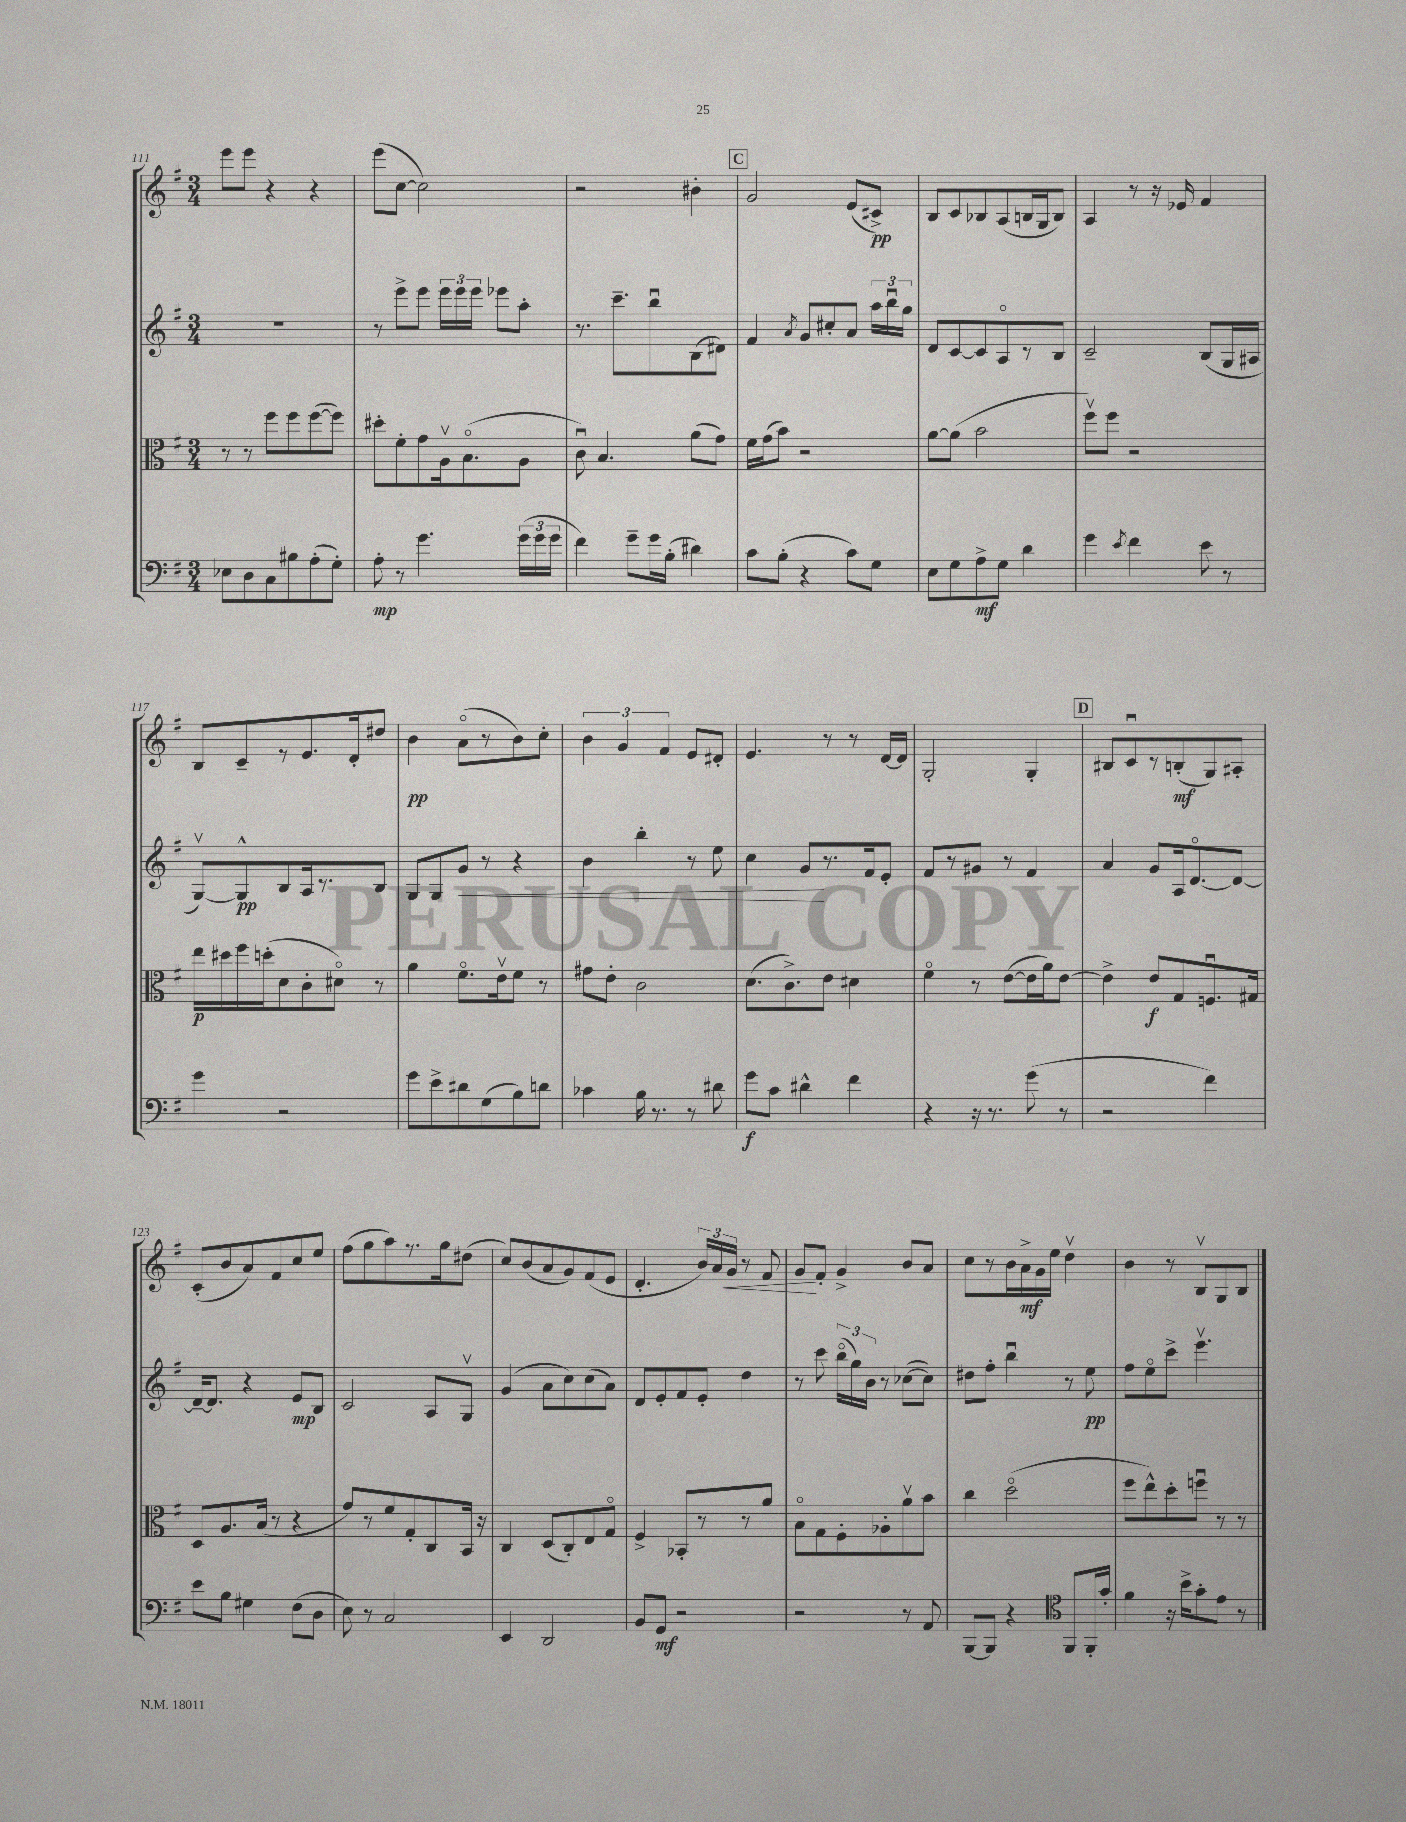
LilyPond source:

<<
\new StaffGroup <<
\new Staff = "s0" {
    \clef treble \key g \major \numericTimeSignature \time 3/4
    \autoBeamOff e'''8[ e'''8] r4 r4 |
    e'''8[( c''8]~ c''2) |
    r2 bis'4-. |
    \mark \markup { \box "C" } g'2 e'8[( cis'8]->\pp) |
    b8[ c'8 bes8 a8( b16 g16 b8]) |
    a4 r8 r16 ees'16 fis'4 |
    b8[ c'8-- r8 e'8. d'16-. dis''8] |
    b'4\pp a'8[\flageolet( r8 b'8) c''8]-. |
    \tuplet 3/2 { b'4 g'4 fis'4 } e'8[ dis'8]-. |
    e'4. r8 r8 d'16[~ d'16] |
    g2-. g4-. |
    \mark \markup { \box "D" } bis8[ c'8\downbow r8 b8-.\mf( g8) ais8]-. |
    c'8[-.( b'8 a'8) fis'8 c''8 e''8] |
    fis''8[( g''8 a''8) r8. g''16 dis''8]( |
    c''8[) b'8( a'8 g'8) fis'8( e'8] |
    d'4.-. \tuplet 3/2 { b'16[) a'16 g'16]\< } r8 fis'8 |
    g'8[\! fis'8]-. g'4-> b'8[ a'8] |
    c''8[ r8 b'16 a'16->\mf g'16 e''16] d''4\upbow |
    b'4 r8 b8[\upbow g8 b8] \bar "|." |
}
\new Staff = "s1" {
    \clef treble \key g \major \numericTimeSignature \time 3/4
    \autoBeamOff R2. |
    r8 e'''8[-> e'''8] \tuplet 3/2 { e'''16[ e'''16 e'''16] } ees'''8[ a''8]-. |
    r8. c'''8.[-- b''8\downbow b8( dis'8]) |
    \mark \markup { \box "C" } fis'4 \acciaccatura { a'8 } g'8[ cis''8-. a'8] \tuplet 3/2 { a''16[ b''16\downbow g''16] } |
    d'8[ c'8~ c'8 a8\flageolet r8 b8] |
    c'2-- b8[( g16 ais16] |
    g8[~\upbow) g8-^\pp b8 a16 r8. b8] |
    g8[ g8 g'8]\< r8 r4 |
    b'4 b''4-. r8 e''8 |
    c''4 g'8[\! r8. fis'16 e'8]-. |
    fis'8[ r8 gis'8] r8 fis'4 |
    \mark \markup { \box "D" } a'4 g'8[ a16 d'8.~\flageolet d'8]~ |
    d'16[~-- d'8.] r4 e'8[\mp b8] |
    c'2 a8[ g8]\upbow |
    g'4( a'8[ c''8) c''8( a'8]) |
    d'8[ e'8-. fis'8 e'8]-. d''4 |
    r8 c'''8 \tuplet 3/2 { b''16[\flageolet( g''16) b'16] } r8 ces''8[~( ces''8]) |
    dis''8[ fis''8]-. b''4\downbow r8 e''8\pp |
    fis''8[ e''8\flageolet c'''8]-> e'''4.\upbow \bar "|." |
}
\new Staff = "s2" {
    \clef alto \key g \major \numericTimeSignature \time 3/4
    \autoBeamOff r8 r8 fis''8[ fis''8 fis''8~( fis''8]) |
    dis''8[-. fis'8-. g'8 a16\upbow b8.\flageolet( a8] |
    c'8\downbow) b4. a'8[( g'8]) |
    \mark \markup { \box "C" } fis'16[ g'16( b'8]) r2 |
    a'8[~ a'8]( b'2 |
    fis''8[\upbow) fis''8] r2 |
    e''16[\p dis''16 fis''16 d''16-.( d'8 c'8-. dis'8]\flageolet) r8 |
    a'4 fis'8.[\flageolet e'16\upbow fis'8] r8 |
    gis'8[ e'8]-. c'2 |
    d'8.[( c'8.->) e'8] dis'4 |
    fis'4\flageolet r8 e'8[~( e'16 a'16) e'8]~ |
    \mark \markup { \box "D" } e'4-> e'8[\f g8 f8.\downbow gis16] |
    d8[ a8. b16]( r8 r4 |
    g'8[) r8 fis'8 g8-. c8 b,16] r16 |
    c4 d8[( c8-.) e8 g8]\flageolet |
    fis4-> bes,8[-. r8 r8 a'8] |
    b8[\flageolet g8 fis8-. aes8-. a'8\upbow b'8] |
    c''4 d''2\flageolet( |
    fis''8[ e''8-^) d''8-. f''8]\downbow r8 r8 \bar "|." |
}
\new Staff = "s3" {
    \clef bass \key g \major \numericTimeSignature \time 3/4
    \autoBeamOff ees8[ d8 c8 bis8 a8-.( g8]-.) |
    a8-.\mp r8 g'4. \tuplet 3/2 { g'16[( g'16 g'16] } |
    fis'4) g'8[-- g'16 b16]-.( dis'4) |
    \mark \markup { \box "C" } c'8[ b8]-.( r4 c'8[) g8] |
    e8[ g8 a8->\mf g8] d'4 |
    g'4 \acciaccatura { e'8 } fis'4 e'8 r8 |
    g'4 r2 |
    g'8[ e'8-> dis'8 g8( b8) d'8] |
    ces'4 b16 r8. r8 dis'8 |
    g'8[\f c'8] dis'4-^ fis'4 |
    r4 r16 r8. g'8( r8 |
    \mark \markup { \box "D" } r2 fis'4) |
    e'8[ b8] gis4 fis8[( d8] |
    e8) r8 c2 |
    e,4 d,2 |
    b,8[ g,8]\mf r2 |
    r2 r8 a,8 |
    b,,8[~ b,,8] r4 \clef tenor fis,8[ fis,16-. g'16]-. |
    fis'4 r16 b'16[-> g'8-. e'8] r8 \bar "|." |
}
>>
>>
\layout { \context { \Score currentBarNumber = #111 } }
